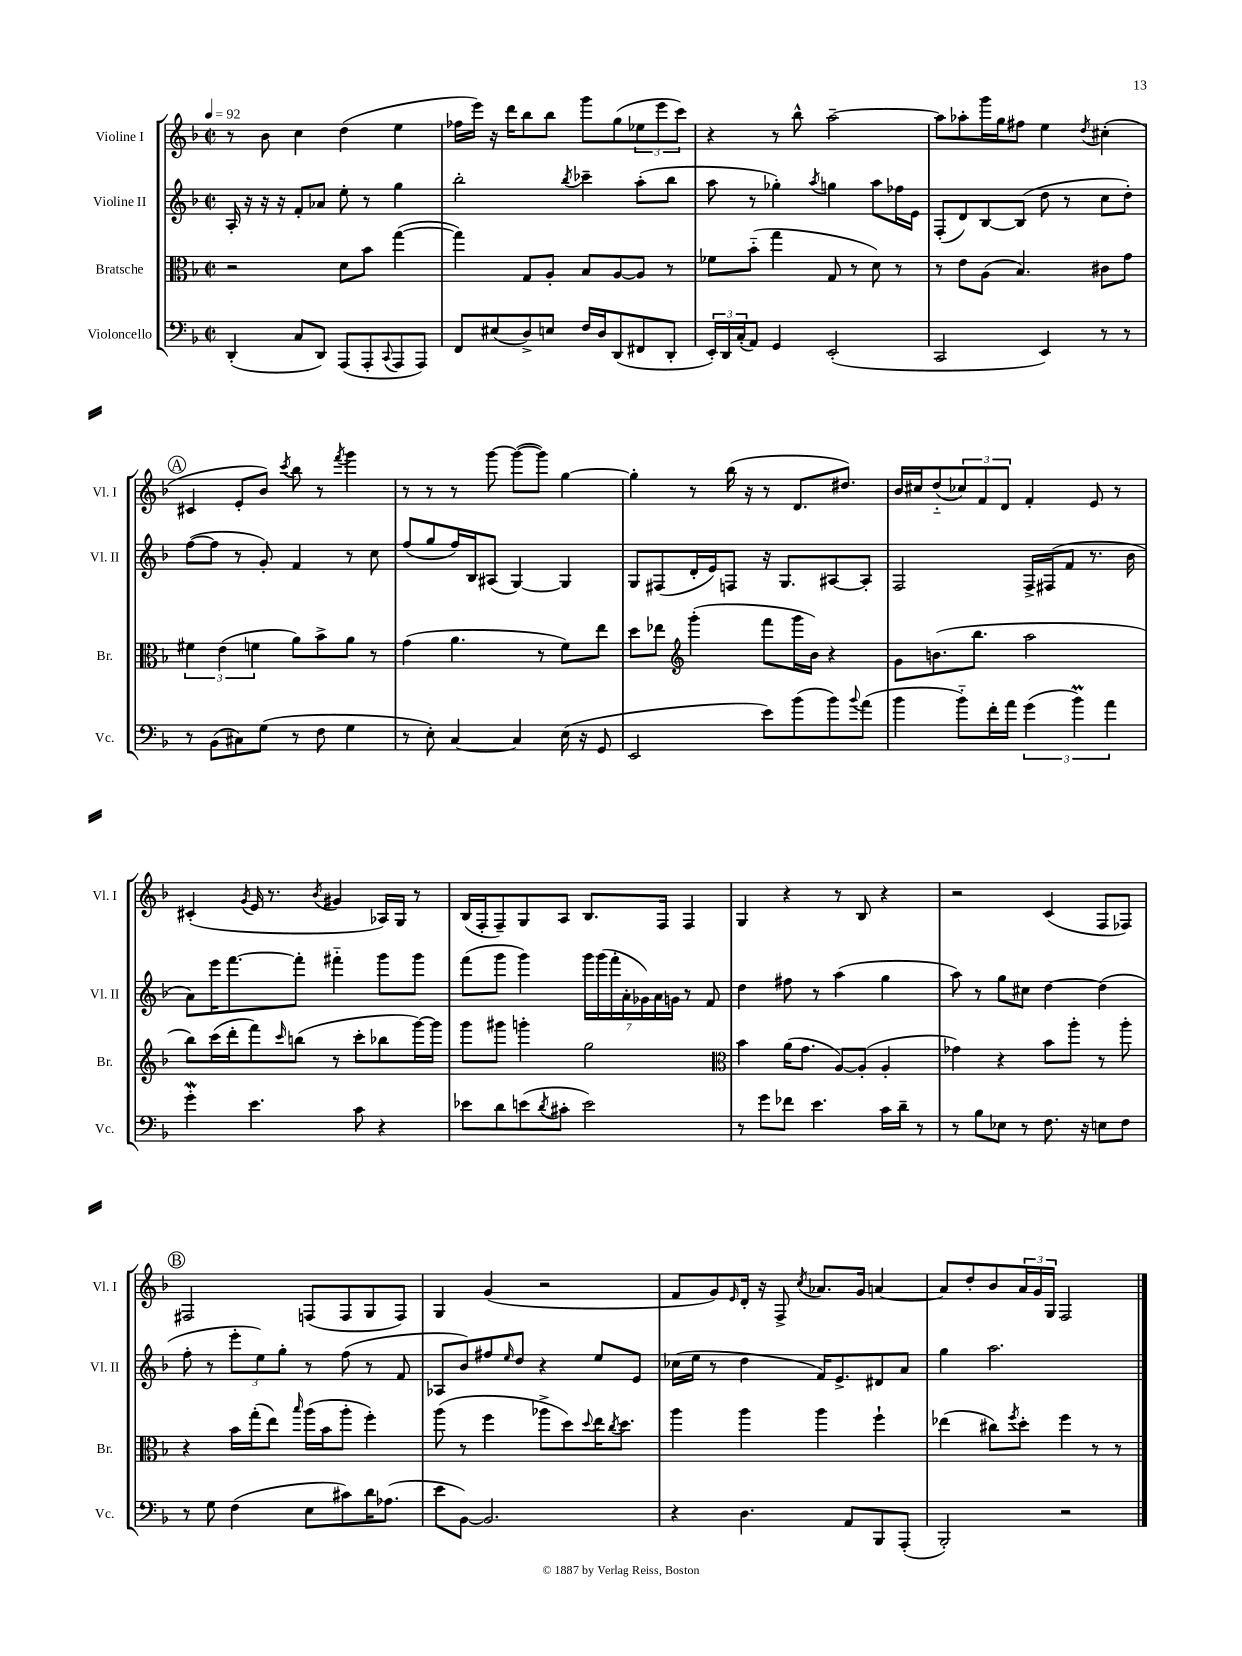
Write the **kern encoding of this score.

**kern	**kern	**kern	**kern
*part4	*part3	*part2	*part1
*staff4	*staff3	*staff2	*staff1
*I"Violoncello	*I"Bratsche	*I"Violine II	*I"Violine I
*I'Vc.	*I'Br.	*I'Vl. II	*I'Vl. I
*clefF4	*clefC3	*clefG2	*clefG2
*k[b-]	*k[b-]	*k[b-]	*k[b-]
*M2/2	*M2/2	*M2/2	*M2/2
*met(c|)	*met(c|)	*met(c|)	*met(c|)
*MM92	*MM92	*MM92	*MM92
=1	=1	=1	=1
(4DD'/	2r	16A'/	8r
.	.	16r	.
.	.	16r	8b-\
.	.	16r	.
8C/L	.	8f'/L	4cc\
8DD/J)	.	8a-X/J	.
(8AAA/L	8d\L	8ee'\	(4dd\
8AAA'/	8b-\J	8r	.
8qqCC/	.	.	.
8AAA/	([4gg\	4gg\	4ee\
8AAA/J)	.	.	.
=2	=2	=2	=2
8FF/L	4gg\])	2bb-'\	16ff-X\LL
.	.	.	16eee\JJ)
(8E#X/	.	.	16r
.	.	.	16ddd\KL
8D^/)	8G/L	.	8bb-\
8En/J	8A'/J	.	8bb-\J
.	.	8qbb-/	.
16F/LL	8B-/L	4ccc-X~\	8ggg\L
16D/J	.	.	.
(8DD/	[8A/	.	(8gg\
8FF#X/	8A/J]	(8aa'\L	12ee-X\
.	.	.	12eee\
8DD'/J	8r	8bb-\J	.
.	.	.	12ccc\J)
=3	=3	=3	=3
24EE'/LL)	8f-X\L	8aa\	4r
24DD/	.	.	.
(24C'/J	.	.	.
8AA/J)	(8b-\J	8r	.
4GG/	4gg\	4gg-X'\)	8r
.	.	.	8bb-^^\
.	.	8qaa/	.
(2EE'/	8G/	4ggn\	[2aa~\
.	8r	.	.
.	8d\)	8aa\L	.
.	8r	16ff-X\L	.
.	.	16e\JJ	.
=4	=4	=4	=4
2CC/	8r	(8F'/L	8aa\L]
.	8e\L	8d/)	8aa-X'\
.	(8A\J	[8B-/	16ggg\L
.	.	.	16gg\J
.	4.B-/)	(8B-/J]	8ff#X\J
4EE/)	.	8dd\	4ee\
.	.	8r	.
.	.	.	8qdd/
8r	8c#X\L	8cc\L	(4cc#X'\
8r	8g\J	8dd'\J)	.
!!LO:LB:g=z
!!LO:REH:place=s1:t=A
=5	=5	=5	=5
8r	6f#X\	([8ff\L	4c#X/
(8BB-\L	.	8ff\J]	.
.	(6e\	.	.
8C#X\)	.	8r	8e'/L
.	6fn\	.	.
(8G\J	.	8g'/)	8b-/J)
.	.	.	8qccc/
8r	8a\L)	4f/	8bb-\
8F\	8b-^\	.	8r
.	.	.	8qfff/
4G\	8a\J	8r	4ggg\
.	8r	8cc\	.
=6	=6	=6	=6
8r	(4g\	(8ff/L	8r
8E'\)	.	8gg/	8r
[4C/	4.a\	16ff/L)	8r
.	.	16B-/J	.
.	.	(8A#X/J	[8ggg\
4C/]	.	[4G/)	(8ggg\L_
.	8r	.	8ggg\J])
(16E\	8f\L)	4G/]	[4gg\
16r	.	.	.
8GG/	8ee\J	.	.
=7	=7	=7	=7
2EE/	8dd\L	8G/L	4gg'\]
.	8ee-X\J	(8F#X/	.
*	*clefG2	*	*
.	(4ggg'\	16d'/L	8r
.	.	16e/J)	.
.	.	8Fn/J	(16bb-\
.	.	.	16r
8e\L)	8fff\L	16r	8r
.	.	8.G/L	.
(8b-\	16ggg\L	.	8.d/L
.	16b-\JJ)	.	.
8b-\)	4r	[8A#X/	.
.	.	.	8.dd#X/J)
8qqb-/	.	.	.
(8a\J	.	8A#'/J]	.
=8	=8	=8	=8
4b-\	8g\L	2F/	16b-/LL
.	.	.	16cc#X/J
.	(8.bn\	.	(8dd/
8b-\L)	.	.	12cc-X/)
.	8.bb-\J	.	.
.	.	.	12f/
16f'\L	.	.	.
.	.	.	12d/J
16a\JJ	.	.	.
(6g\	2aa\	16F^/LL	4f'/
.	.	(16F#X/J	.
.	.	8f/J	.
6b-M\)	.	.	.
.	.	8.r	8e/
6a\	.	.	.
.	.	.	8r
.	.	16b-\	.
!!LO:LB:g=z
=9	=9	=9	=9
4gW'\	8bb-\L)	8a\L)	(4c#X'/
.	(16ccc\L	16eee\K	.
.	16ddd'\J	[8.fff\	.
.	.	.	8qg/
4.e\	8fff\)	.	16e/
.	.	.	8.r
.	16qqccc/	.	.
.	(8bbn\J	8fff'\J]	.
.	.	.	8qb-/
.	8r	4fff#X\	4g#X/
8c\	8ccc'\L	.	.
4r	8bb-X\	8ggg\L	16A-X/LL)
.	.	.	16G/JJ
.	[16ggg\L)	8ggg\J	8r
.	16ggg\JJ]	.	.
=10	=10	=10	=10
8e-X\L	8ggg\L	(8fff\L	(16B-/LL
.	.	.	16F'/J
8d\	8ggg#X\J	8ggg\J	8F~/)
(8en\	4gggn'\	4ggg\)	8G/
8qd/	.	.	.
8c#X'\J	.	.	8A/J
2e\)	2gg\	28ggg\LL	8.B-/L
.	.	(28ggg\	.
.	.	28fff'\	.
.	.	28a'\	.
.	.	28g-X\)	.
.	.	28a\	.
.	.	.	16F/Jk
.	.	28gn\JJ	.
.	.	8r	4F/
.	.	8f/	.
=11	=11	=11	=11
*	*clefC3	*	*
8r	4b-\	4dd\	4G/
8g\L	.	.	.
8f-X\J	(16a\KL	8ff#X\	4r
.	8.g\J	.	.
4.e\	.	8r	.
.	[8A/L)	(4aa\	8r
.	(8A'/J]	.	8B-/
16c\LL	4A'/	4gg\	4r
16d~\JJ	.	.	.
8r	.	.	.
=12	=12	=12	=12
8r	4g-X\)	8aa\)	2r
8B-\L	.	8r	.
8E-X\J	4r	8gg\L	.
8r	.	8cc#X\J	.
8.F\	8b-\L	[4dd\	(4c/
.	8aa'\J	.	.
16r	.	.	.
8En\L	8r	(4dd\]	8F/L
8F\J	8aa'\	.	8F-X/J)
!!LO:LB:g=z
!!LO:REH:place=s1:t=B
=13	=13	=13	=13
8r	4r	8ff'\	2F#X/
8G\	.	8r	.
(4F\	16b-\LL	12eee'\L	.
.	(16gg'\J	.	.
.	.	12ee\)	.
.	8ee\J)	.	.
.	.	12gg'\J	.
.	16qqbb-/	.	.
8E\L	(16aa\LL	8r	(8Fn/L
.	16b-\J	.	.
8c#X\)	8aa'\J	(8ff\	8F/
16d\K	4ff'\)	8r	8G/
(8.A-X\J	.	.	.
.	.	8f/	8F/J)
=14	=14	=14	=14
8e\L	(8aa\	8A-X/L	4G/
[8BB-\J)	8r	8b-/)	.
2.BB-/]	4ff\	8ff#X/	(4g/
.	.	16qqee/	.
.	.	8dd/J	.
.	8aa-X^\L	4r	2r
.	8dd\)	.	.
.	8qqdd/	.	.
.	16ee\K	8ee/L	.
.	8qcc/	.	.
.	8.dd\J	.	.
.	.	8e/J	.
=15	=15	=15	=15
4r	4aa\	(16cc-X\LL	8f/L
.	.	16ee\JJ	.
.	.	8r	8g/)
.	.	.	16qqe/
4.D\	4aa\	4dd\	16d'/Jk
.	.	.	16r
.	.	.	8F^/
.	.	.	8qcc/
.	4aa\	16f/KL)	8.a-X/L
.	.	8.e^/	.
8AA/L	.	.	.
.	.	.	16g/Jk
8BBB-/	4ff`\	8d#X/	[4an/
(8AAA'/J	.	8a/J	.
=16	=16	=16	=16
2BBB-'/)	(4ee-X\	4gg\	8a/L]
.	.	.	8dd'/
.	8cc#X\L)	2.aa\	8b-/
.	8qff/	.	.
.	8dd'\J	.	24a/L
.	.	.	24g/
.	.	.	24G/JJ
2r	4ff\	.	2F/
.	8r	.	.
.	8r	.	.
==	==	==	==
*-	*-	*-	*-
